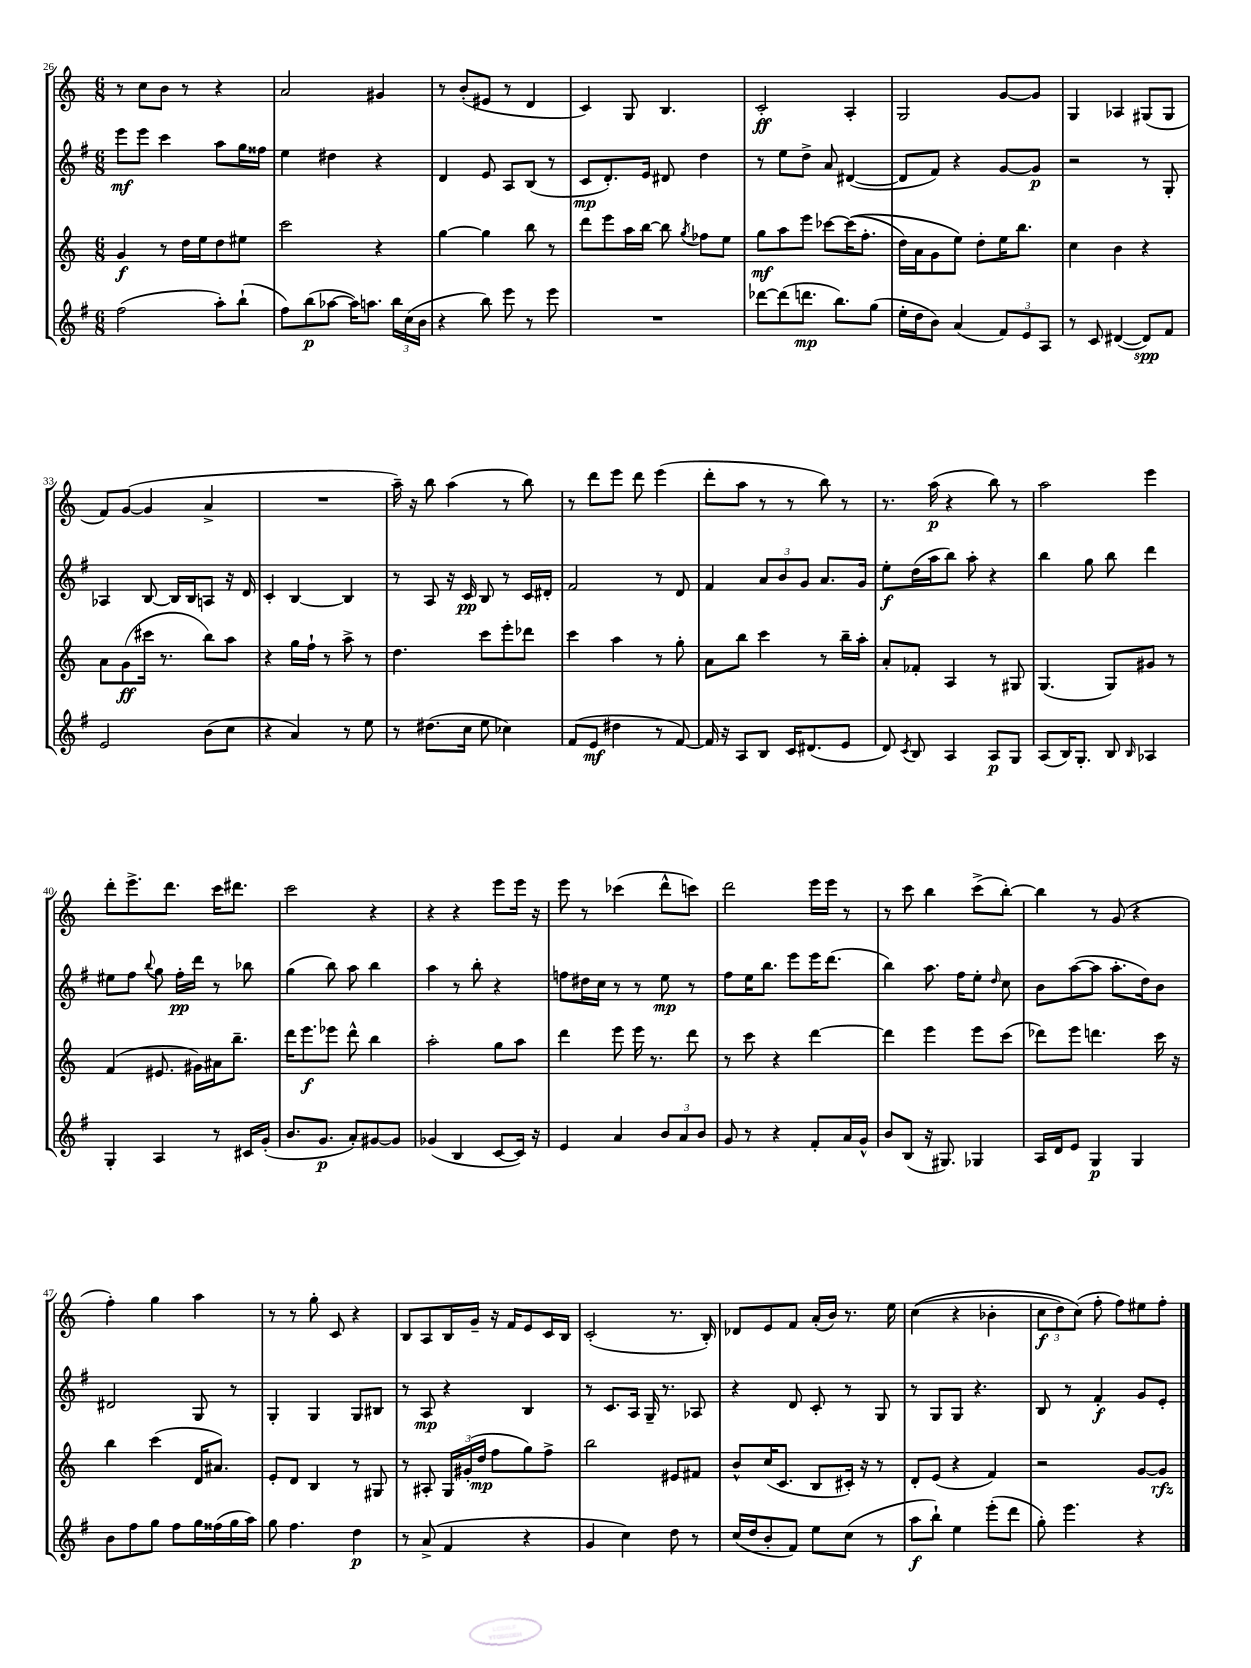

**kern	**kern	**kern	**kern
*staff4	*staff3	*staff2	*staff1
*clefG2	*clefG2	*clefG2	*clefG2
*k[f#]	*k[]	*k[f#]	*k[]
*M6/8	*M6/8	*M6/8	*M6/8
(2ff#	4g	8eee	8r
.	.	8eee	8cc
.	8r	4ccc	8b
.	16dd	.	8r
.	16ee	.	.
8aa')	8dd	8aa	4r
(8bb`	8ee#	16gg	.
.	.	16ff##	.
=	=	=	=
8ff#)	2ccc	4ee	2a
(8bb	.	.	.
[8aa-	.	4dd#	.
16aa-])	.	.	.
8.aa	.	.	.
.	4r	4r	4g#
24bb	.	.	.
(24cc	.	.	.
24b	.	.	.
=	=	=	=
4r	[4gg	4d	8r
.	.	.	(8b'
8bb)	4gg]	8e	8e#
8eee	.	8A	8r
8r	8bb	(8B	4d
8eee	8r	8r	.
=	=	=	=
2.r	8ddd	8c	4c)
.	8eee	8.d')	.
.	16aa	.	8G
.	[16bb	16e	.
.	8bb]	8d#	4.B
.	8qgg	.	.
.	8ff-	4dd	.
.	8ee	.	.
=	=	=	=
[8ddd-	8gg	8r	2c'
(8ddd-]	8aa	8ee	.
8.ddd	8eee	8dd^	.
.	[8ccc-	8a	.
8.bb)	.	.	.
.	&((16ccc-]	([4d#	4A'
.	8.ff'	.	.
(8gg	.	.	.
=	=	=	=
16ee'	16dd)	8d#]	2G
16dd	16a	.	.
8b)	8g	8f#)	.
(4a	8ee&)	4r	.
.	8dd'	.	.
12f#)	16ee	[8g	[8g
.	8.bb	.	.
12e	.	.	.
.	.	8g]	8g]
12A	.	.	.
=	=	=	=
8r	4cc	2r	4G
8c	.	.	.
([4d#	4b	.	4A-
8d#])	4r	8r	(8G#
8f#	.	8G'	8G#
=	=	=	=
2e	8a	4A-	8f)
.	(8g	.	([8g
.	16ccc#	[8B	4g]
.	8.r	.	.
.	.	16B]	.
.	.	16B	.
(8b	8bb)	8A	4a^
8cc	8aa	16r	.
.	.	16d	.
=	=	=	=
4r	4r	4c'	2.r
4a)	16gg	[4B	.
.	16ff`	.	.
.	8r	.	.
8r	8aa^	4B]	.
8ee	8r	.	.
=	=	=	=
8r	4.dd	8r	16aa~)
.	.	.	16r
(8.dd#	.	8A	8bb
.	.	16r	(4aa
16cc	.	16c	.
8ee	8ccc	8B	.
4cc-)	8eee'	8r	8r
.	8ddd-	16c	8bb)
.	.	16d#'	.
=	=	=	=
(8f#	4ccc	2f#	8r
8e	.	.	8ddd
4dd#	4aa	.	8eee
.	.	.	8ddd
8r	8r	8r	(4eee
[8f#)	8gg'	8d	.
=	=	=	=
16f#]	8a	4f#	8ddd'
16r	.	.	.
8A	8bb	.	8aa
8B	4ccc	12a	8r
.	.	12b	.
16c	.	.	8r
.	.	12g	.
(8.d#	.	.	.
.	8r	8.a	8bb)
8e	16bb~	.	8r
.	16aa'	16g	.
=	=	=	=
8d)	8a'	8ee'	8.r
8qc	.	.	.
8B	8f-'	(16dd	.
.	.	16aa	(16aa
4A	4A	8bb)	4r
.	.	8aa'	.
8A	8r	4r	8bb)
8G	8G#	.	8r
=	=	=	=
(8A	(4.G	4bb	2aa
16B)	.	.	.
8.G'	.	.	.
.	.	8gg	.
8B	8G)	8bb	.
16qqB	.	.	.
4A-	8g#	4ddd	4eee
.	8r	.	.
=	=	=	=
4G'	(4f	8ee#	8ddd'
.	.	8ff#	8.eee^
.	.	8qqbb	.
4A	8.e#	8gg	.
.	.	.	8.ddd
.	.	16ff#'	.
.	16g#)	16ddd	.
8r	16a#	8r	16ccc
.	8.bb~	.	8.ddd#
16c#	.	8bb-	.
(16g'	.	.	.
=	=	=	=
8.b	16ddd	(4gg	2ccc
.	8.eee	.	.
8.g	.	.	.
.	8eee-	8bb)	.
8a')	8ddd^^	8aa	.
[8g#	4bb	4bb	4r
8g#]	.	.	.
=	=	=	=
(4g-	2aa'	4aa	4r
4B	.	8r	4r
.	.	8bb'	.
[8c	8gg	4r	8eee
16c])	8aa	.	16eee
16r	.	.	16r
=	=	=	=
4e	4ddd	8ff	8eee
.	.	16dd#	8r
.	.	16cc	.
4a	8eee	8r	(4ccc-
.	16eee	8r	.
.	8.r	.	.
12b	.	8ee	8ddd^^
12a	.	.	.
.	8ddd	8r	8ccc)
12b	.	.	.
=	=	=	=
8g	8r	8ff#	2ddd
8r	8ccc	16ee	.
.	.	8.bb	.
4r	4r	.	.
.	.	8eee	.
8f#'	[4ddd	16eee	16eee
.	.	(8.ddd	16eee
16a	.	.	8r
16g^^	.	.	.
=	=	=	=
8b	4ddd]	4bb)	8r
(8B	.	.	8ccc
16r	4eee	8.aa	4bb
8.G#)	.	.	.
.	.	16ff#	.
4G-	8eee	8ee'	(8ccc^
.	.	16qqdd	.
.	(8ccc	8cc	[8bb')
=	=	=	=
16A	8ddd-)	8b	4bb]
16d	.	.	.
8e	8eee	([8aa	.
4G	4.ddd	8aa]	8r
.	.	8.aa'	(8g
4G	.	.	4r
.	.	16dd)	.
.	16ccc	8b	.
.	16r	.	.
=	=	=	=
8b	4bb	2d#	4ff')
8ff#	.	.	.
8gg	(4ccc	.	4gg
8ff#	.	.	.
16gg	16d	8G	4aa
(16ff##	8.a#)	.	.
16gg	.	8r	.
16aa)	.	.	.
=	=	=	=
8gg	8e'	4G'	8r
4.ff#	8d	.	8r
.	4B	4G	8gg'
.	.	.	8c
4dd	8r	8G	4r
.	8G#	8B#	.
=	=	=	=
8r	8r	8r	8B
(8a^	8A#'	8A	8A
4f#	24G	4r	16B
.	(24g#'	.	.
.	.	.	16g~
.	24dd	.	.
.	8ff	.	16r
.	.	.	16f
4r	8gg)	4B	8e
.	8ff^	.	16c
.	.	.	16B
=	=	=	=
4g	2bb	8r	(2c'
.	.	8.c	.
4cc)	.	.	.
.	.	16A	.
.	.	16G~	.
.	.	8.r	.
8dd	8e#	.	8.r
8r	8f#	8A-	.
.	.	.	16B')
=	=	=	=
(16cc	8b^^	4r	8d-
16dd	.	.	.
8b'	(16cc	.	8e
.	8.c	.	.
8f#)	.	8d	8f
8ee	8B	8c'	(16a'
.	.	.	16b)
(8cc	16c#')	8r	8.r
.	16r	.	.
8r	8r	8G	.
.	.	.	16ee
=	=	=	=
8aa	8d'	8r	&((4cc
8bb`)	(8e	8G	.
4ee	4r	8G	4r
.	.	4.r	.
(8eee'	4f)	.	4b-'
8ddd	.	.	.
=	=	=	=
8gg')	2r	8B	12cc
.	.	.	12dd)
4.eee	.	8r	.
.	.	.	(12cc&)
.	.	4f#'	8ff'
.	.	.	8ff)
4r	[8g	8g	8ee#
.	8g]	8e'	8ff'
==	==	==	==
*-	*-	*-	*-
